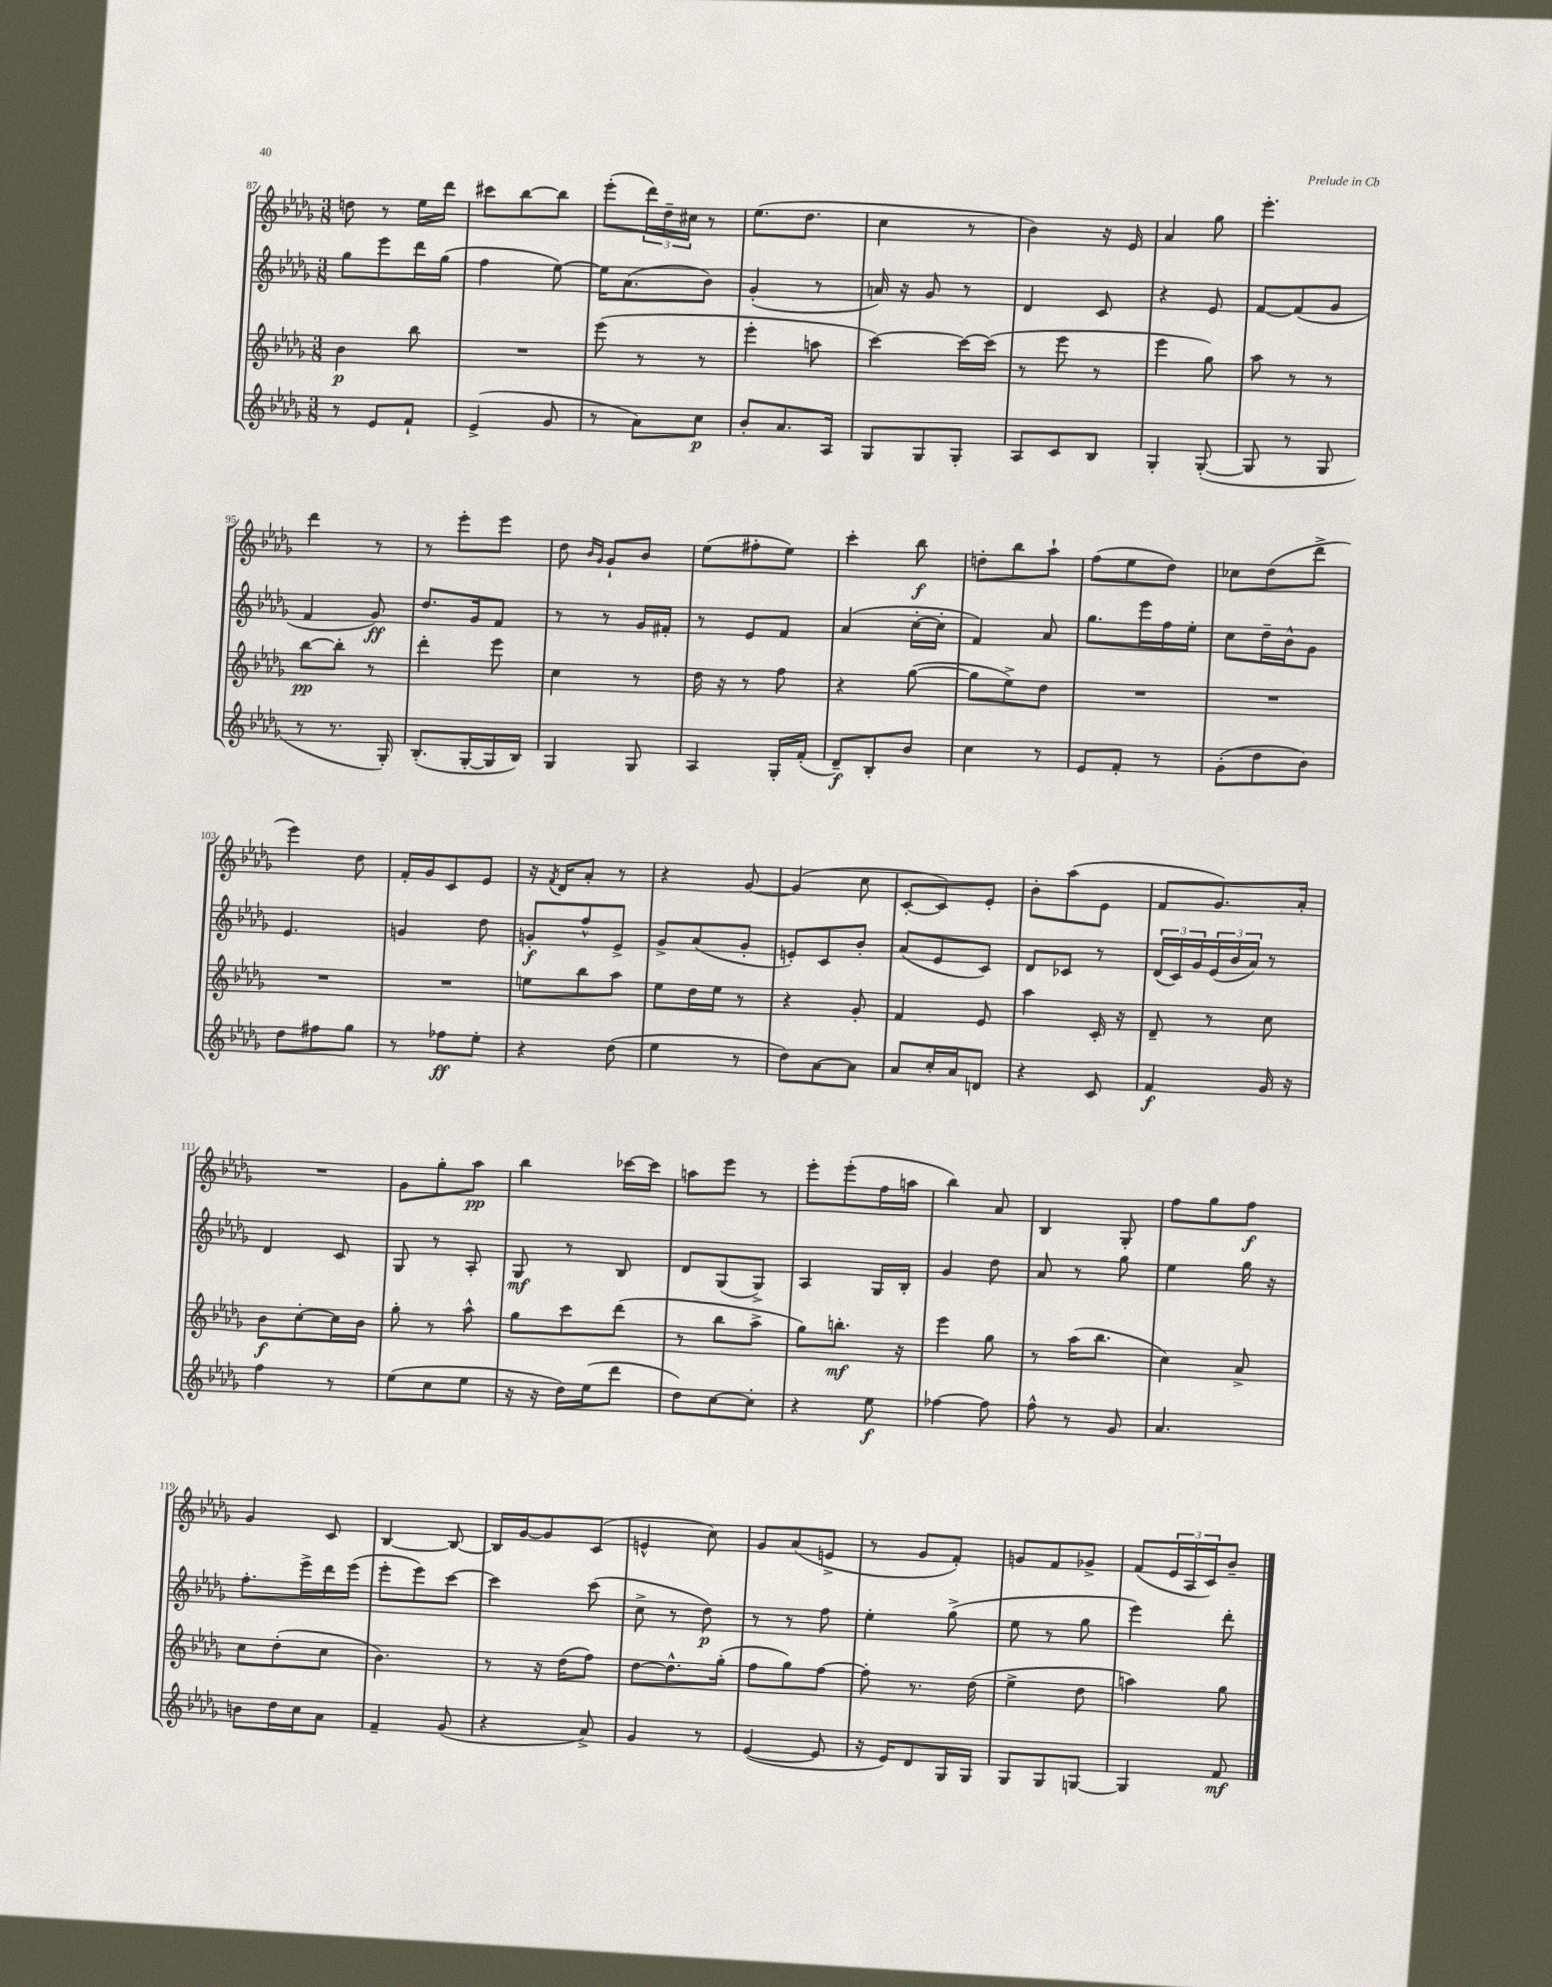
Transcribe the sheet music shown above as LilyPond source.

<<
\new StaffGroup <<
\new Staff = "s0" {
    \clef treble \key des \major \numericTimeSignature \time 3/8
    d''8 r8 ees''16 des'''16 |
    cis'''8 bes''8~ bes''8 |
    ees'''8-.( \tuplet 3/2 { des'''16) des''16-- cis''16 } r8 |
    ees''8.( des''8. |
    c''4 r8 |
    bes'4) r16 ees'16 |
    aes'4 ges''8 |
    ees'''4.-. |
    des'''4 r8 |
    r8 ees'''8-. ees'''8 |
    des''8 \grace { bes'16 ges'16 } ges'8-! bes'8 |
    ees''8( fis''8-. ees''8) |
    c'''4-. bes''8\f |
    d''8-. bes''8 aes''8-! |
    f''8( ees''8 des''8) |
    ces''8 des''8( des'''8-> |
    ees'''4) des''8 |
    f'16-. ges'16 c'8 ees'8 |
    r16 \acciaccatura { f'8 } des'16 aes'8-. r8 |
    r4 ges'8~ |
    ges'4( c''8 |
    c'8~-. c'8) ees'8-. |
    bes'8-. aes''8( ees'8 |
    f'8 ges'8.) aes'16-. |
    R4. |
    ges'8 ges''8-. aes''8\pp |
    bes''4 ces'''16~ ces'''16 |
    a''8 ees'''8 r8 |
    ees'''8-. ees'''8-.( f''16 a''16 |
    bes''4) aes'8 |
    bes4 ges8-. |
    f''8 ges''8 f''8\f |
    ges'4 c'8 |
    bes4~ bes8~ |
    bes16 ges'16~ ges'8 c'8( |
    e'4-^ c''8) |
    ges'8 aes'8( e'8-> |
    r8 ges'8 f'8-.) |
    g'8 f'8 ges'8-> |
    f'8( \tuplet 3/2 { ees'16 aes16 c'16) } bes'8-- \bar "|." |
}
\new Staff = "s1" {
    \clef treble \key des \major \numericTimeSignature \time 3/8
    ges''8 ees'''8 des'''16 ges''16( |
    f''4 ees''8~) |
    ees''16 aes'8.( bes'8) |
    ges'4-.( r8 |
    a'16) r16 ges'8 r8 |
    des'4 c'8 |
    r4 ees'8 |
    f'8~ f'8( ges'8 |
    f'4 ges'8\ff) |
    des''8. ges'16 f'8 |
    r8 r8 ges'16 fis'16-. |
    r8 ees'8 f'8 |
    aes'4( c''16~-. c''16-. |
    f'4) aes'8 |
    ges''8. ees'''16 f''16 ees''16-. |
    c''8 des''16-- bes'16-^ ges'8 |
    ees'4. |
    g'4 des''8 |
    g'8-.\f f''8-^ ees'8-> |
    ges'8-> aes'8( ges'8-. |
    e'8-.) c'8 bes'8-. |
    aes'8( ees'8 c'8) |
    des'8 ces'8 r8 |
    \tuplet 3/2 { des'16( c'16) ges'16 } \tuplet 3/2 { ees'16( bes'16 aes'16) } r8 |
    des'4 c'8 |
    ges8 r8 aes8-. |
    ges8\mf r8 bes8 |
    des'8 ges8( ges8->) |
    aes4 ges16 bes16-. |
    ges'4 des''8 |
    aes'8 r8 ges''8 |
    ees''4 ges''16 r16 |
    f''8.-. ees'''16-> des'''16 ees'''16( |
    ees'''8-. ees'''8) c'''8~ |
    c'''4 c'''8( |
    c''8-> r8 des''8\p) |
    r8 r8 f''8 |
    ees''4-. ges''8->( |
    ees''8 r8 ges''8 |
    ees'''4) des'''8-. \bar "|." |
}
\new Staff = "s2" {
    \clef treble \key des \major \numericTimeSignature \time 3/8
    bes'4\p bes''8 |
    R4. |
    ees'''8( r8 r8 |
    ees'''4-. a''8 |
    c'''4~) c'''16~ c'''16( |
    r8 ees'''8 r8 |
    ees'''4 ges''8) |
    aes''8 r8 r8 |
    bes''8~\pp bes''8-. r8 |
    des'''4-. ees'''8 |
    c''4 r8 |
    des''16 r16 r8 f''8 |
    r4 ges''8~( |
    ges''8 ees''8->) des''8 |
    R4. |
    R4. |
    R4. |
    R4. |
    e''8 bes''8 aes''8 |
    ees''8 des''16 ees''16 r8 |
    r4 ges'8-. |
    f'4 ees'8 |
    aes''4 c'16-. r16 |
    des'8-- r8 c''8 |
    bes'8\f c''8~-. c''16 bes'16 |
    ges''8-. r8 aes''8-^ |
    ges''8 c'''8 des'''8( |
    r8 bes''8 aes''8-> |
    ges''8) b''8.-.\mf r16 |
    ees'''4 ges''8 |
    r8 aes''16( bes''8. |
    c''4) aes'8-> |
    c''8 des''8-.( c''8 |
    bes'4.) |
    r8 r16 des''16( f''8) |
    des''8~ des''8.-^ ges''16-.( |
    f''8 ges''8) f''8~ |
    f''8-. r8. des''16( |
    ees''4-> des''8 |
    a''4) ges''8 \bar "|." |
}
\new Staff = "s3" {
    \clef treble \key des \major \numericTimeSignature \time 3/8
    r8 ees'8 f'8-! |
    ees'4->( ges'8 |
    r8 aes'8) c''8\p |
    bes'8-. aes'8. aes16 |
    ges8 ges8 ges8-. |
    aes8 c'8 bes8 |
    ges4-. ges8~-.( |
    ges8 r8 ges8 |
    r8 r8. ges16-.) |
    bes8.-.( ges16~-. ges16 bes16) |
    ges4 ges8 |
    aes4 ges16-. f'16-.( |
    des'8--\f) bes8-. bes'8 |
    c''4 r8 |
    ees'8 f'8-. r8 |
    ges'8-.( des''8 bes'8) |
    des''8 fis''8 ges''8 |
    r8 fes''8\ff ees''8-. |
    r4 des''8( |
    ees''4 r8 |
    des''8) aes'8~ aes'8 |
    aes'8 c''16-. aes'16 d'8 |
    r4 c'8 |
    f'4\f ges'16 r16 |
    f''4 r8 |
    ees''8( c''8 ees''8 |
    r16 r16 des''16) ees''16( des'''8 |
    des''8) c''8~ c''8-. |
    r4 ees''8\f |
    fes''4~ fes''8 |
    f''8-^ r8 ges'8 |
    aes'4. |
    b'8 des''16 c''16 aes'8 |
    f'4-- ges'8( |
    r4 aes'8->) |
    ges'4 r8 |
    ees'4~( ees'8 |
    r16 ees'16) des'8 ges16 ges16 |
    ges8 ges8 g8~ |
    g4 f'8\mf \bar "|." |
}
>>
>>
\layout { \context { \Score currentBarNumber = #87 } }
